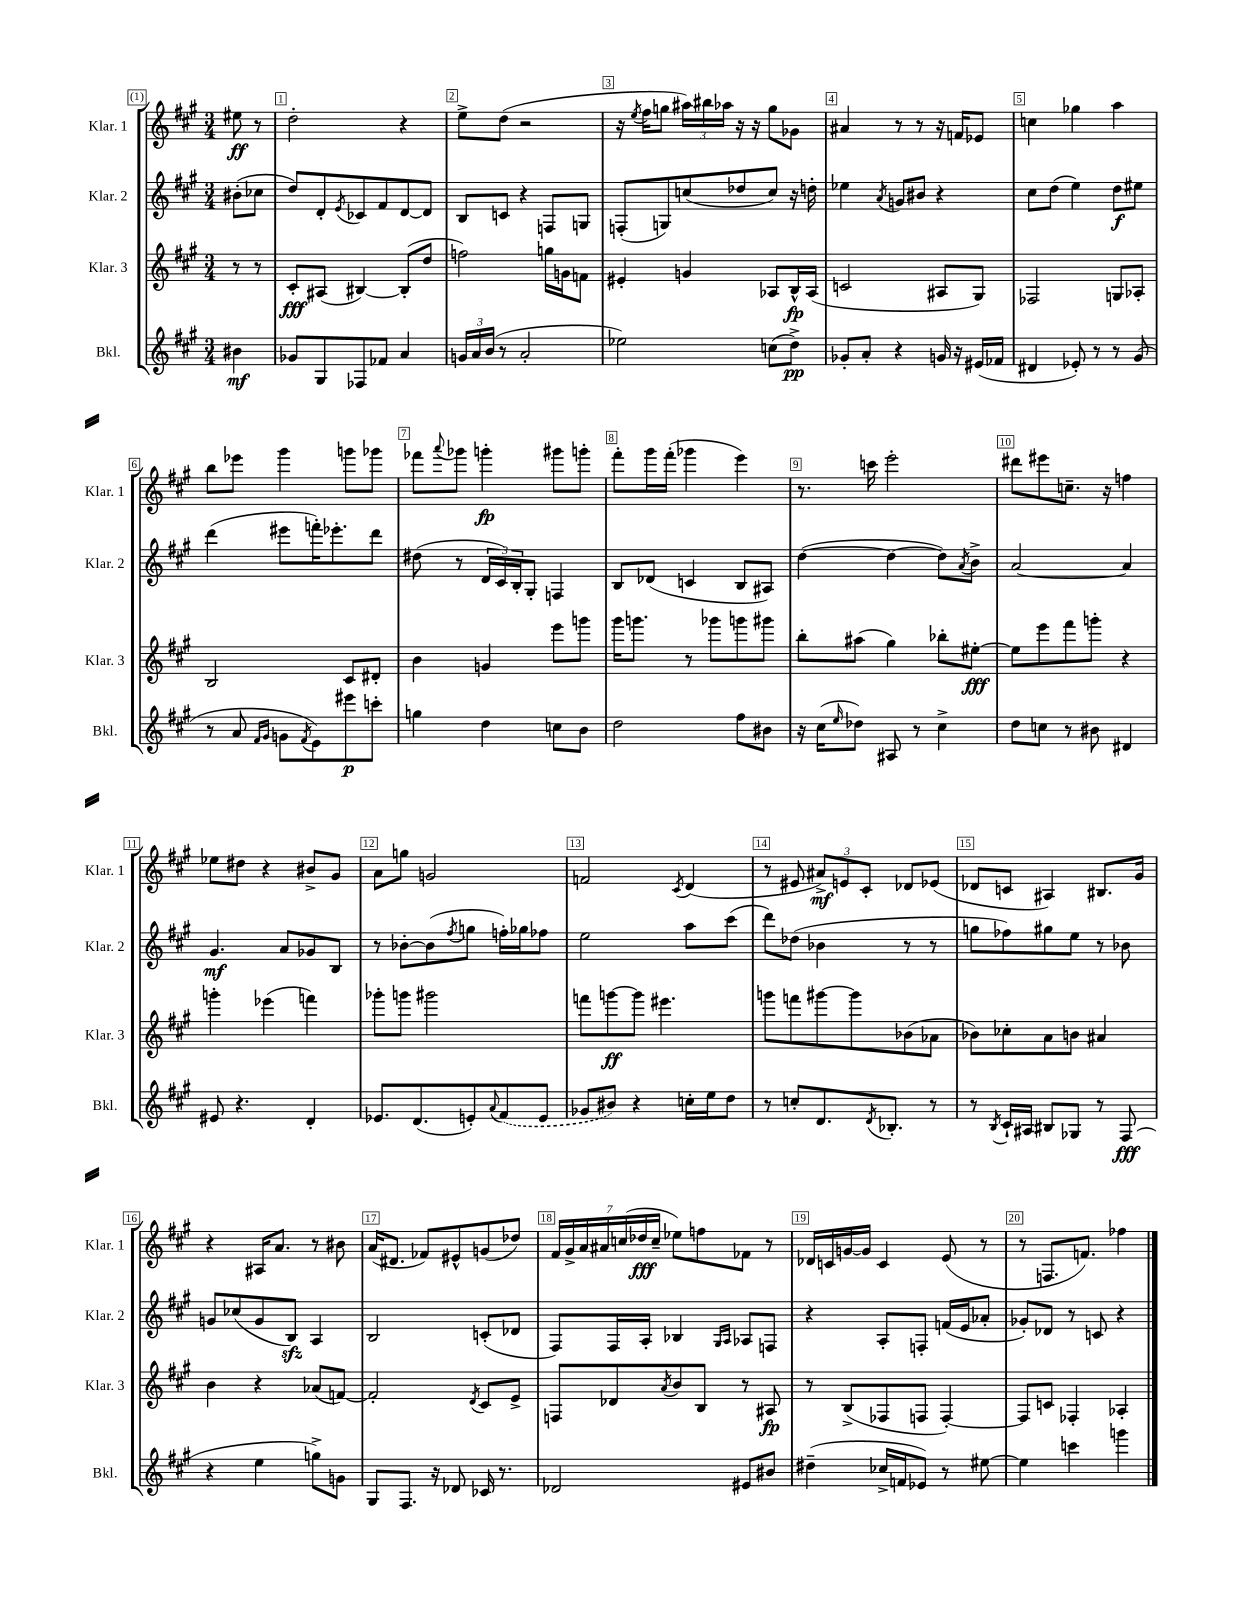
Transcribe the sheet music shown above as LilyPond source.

<<
\new StaffGroup <<
\new Staff = "s0" \with { instrumentName = "Klar. 1" shortInstrumentName = "Klar. 1" } {
    \clef treble \key a \major \numericTimeSignature \time 3/4 \partial 4
    eis''8\ff r8 |
    d''2-. r4 |
    e''8-> d''8( r2 |
    r16 \acciaccatura { e''8 } fis''16 g''8 \tuplet 3/2 { ais''16) bis''16 aes''16 } r16 r16 g''8 ges'8 |
    ais'4 r8 r8 r16 f'16 ees'8 |
    c''4 ges''4 a''4 |
    b''8 ees'''8 gis'''4 g'''8 ges'''8 |
    fes'''8 \appoggiatura { a'''8 } ges'''8 g'''4-.\fp gis'''8 g'''8-. |
    fis'''8-. gis'''16 fis'''16-.( ges'''4 e'''4) |
    r8. c'''16 e'''2-. |
    dis'''8 eis'''8 c''8.-- r16 f''4 |
    ees''8 dis''8 r4 bis'8-> gis'8 |
    a'8 g''8 g'2 |
    f'2 \acciaccatura { cis'8 } d'4( |
    r8 eis'8 \tuplet 3/2 { ais'8->\mf) e'8 cis'8-. } des'8 ees'8( |
    des'8 c'8 ais4) bis8. gis'16 |
    r4 ais16 a'8. r8 bis'8 |
    a'16( dis'8. fes'8) eis'8-^ g'8( des''8) |
    \tuplet 7/4 { fis'16 gis'16-> a'16 ais'16 c''16( des''16\fff c''16-- } ees''8) f''8 fes'8 r8 |
    des'16 c'16 g'16~ g'16 c'4 e'8( r8 |
    r8 f8. f'8.) fes''4 \bar "|." |
}
\new Staff = "s1" \with { instrumentName = "Klar. 2" shortInstrumentName = "Klar. 2" } {
    \clef treble \key a \major \numericTimeSignature \time 3/4 \partial 4
    bis'8-.( ces''8 |
    d''8) d'8-. \acciaccatura { e'8 } ces'8 fis'8 d'8~ d'8 |
    b8 c'8 r4 f8 g8 |
    f8-.( g8) c''8( des''8 c''8) r16 d''16-. |
    ees''4 \acciaccatura { a'8 } g'8 bis'8 r4 |
    cis''8 d''8( e''4) d''8\f eis''8 |
    d'''4( eis'''8 f'''16-.) ees'''8.-. d'''8 |
    dis''8( r8 \tuplet 3/2 { d'16 cis'16) b16-. } gis8-. f4 |
    b8 des'8( c'4 b8 ais8) |
    d''4~( d''4~ d''8) \acciaccatura { a'8 } b'8-> |
    a'2~ a'4 |
    gis'4.\mf a'8 ges'8 b8 |
    r8 bes'8~-. bes'8( \acciaccatura { fis''8 } g''8 f''16-.) ges''16 fes''8 |
    e''2 a''8 cis'''8( |
    d'''8) des''8( bes'4 r8 r8 |
    g''8 fes''8) gis''8 e''8 r8 bes'8 |
    g'8 ces''8( g'8 b8\sfz) a4 |
    b2 c'8-.( des'8 |
    fis8) fis16 a16-. bes4 \grace { gis16 a16 } aes8 f8 |
    r4 a8-. f8-. f'16( e'16 aes'8-. |
    ges'8-.) des'8 r8 c'8 r4 \bar "|." |
}
\new Staff = "s2" \with { instrumentName = "Klar. 3" shortInstrumentName = "Klar. 3" } {
    \clef treble \key a \major \numericTimeSignature \time 3/4 \partial 4
    r8 r8 |
    cis'8-.\fff ais8( bis4~) bis8-.( d''8 |
    f''2) g''16 g'16 f'8 |
    eis'4-. g'4 aes8 b16-^\fp aes16( |
    c'2 ais8 gis8) |
    fes2 g8 aes8-. |
    b2 cis'8 dis'8-. |
    b'4 g'4 e'''8 g'''8 |
    gis'''16 g'''8. r8 ges'''8 g'''8 gis'''8 |
    b''8-. ais''8( gis''4) bes''8-. eis''8~-.\fff |
    eis''8 e'''8 fis'''8 g'''8-. r4 |
    g'''4-. ees'''4( f'''4) |
    ges'''8-. g'''8 gis'''2 |
    f'''8 g'''8~\ff g'''8 eis'''4. |
    g'''8 f'''8 gis'''8~ gis'''8 bes'8( aes'8 |
    bes'8) ces''8-. a'8 b'8 ais'4 |
    b'4 r4 aes'8( f'8~) |
    f'2-. \acciaccatura { d'8 } cis'8 e'8-> |
    f8 des'8 \acciaccatura { a'8 } b'8 b8 r8 ais8\fp |
    r8 b8->( fes8 f8 f4~-.) |
    f8 c'8 fes4-. aes4-. \bar "|." |
}
\new Staff = "s3" \with { instrumentName = "Bkl." shortInstrumentName = "Bkl." } {
    \clef treble \key a \major \numericTimeSignature \time 3/4 \partial 4
    bis'4\mf |
    ges'8 gis8 fes8 fes'8 a'4 |
    \tuplet 3/2 { g'16 a'16 b'16( } r8 a'2-. |
    ees''2) c''8( d''8->\pp) |
    ges'8-. a'8-. r4 g'16 r16 eis'16( fes'16 |
    dis'4 ees'8-.) r8 r8 gis'8( |
    r8 a'8 \grace { fis'16 gis'16 } g'8 \acciaccatura { fis'8 } e'8) eis'''8\p c'''8-. |
    g''4 d''4 c''8 b'8 |
    d''2 fis''8 bis'8 |
    r16 cis''16( \grace { e''16 } des''8) ais8 r8 cis''4-> |
    d''8 c''8 r8 bis'8 dis'4 |
    eis'8 r4. d'4-. |
    ees'8. d'8.( e'8-.) \appoggiatura { a'8 } \once \slurDashed fis'8( e'8 |
    ges'8 bis'8) r4 c''16-. e''16 d''8 |
    r8 c''8-. d'8. \acciaccatura { d'8 } bes8.-. r8 |
    r8 \acciaccatura { b8 } cis'16-! ais16 bis8 ges8 r8 fis8\fff( |
    r4 e''4 g''8->) g'8 |
    gis8 fis8. r16 des'8 ces'16 r8. |
    des'2 eis'8 bis'8 |
    dis''4--( ces''16-> f'16 ees'8) r8 eis''8~ |
    eis''4 c'''4 g'''4 \bar "|." |
}
>>
>>
\layout { \context { \Score \override BarNumber.break-visibility = ##(#f #t #t) barNumberVisibility = #all-bar-numbers-visible \override BarNumber.stencil = #(make-stencil-boxer 0.1 0.3 ly:text-interface::print) } }
